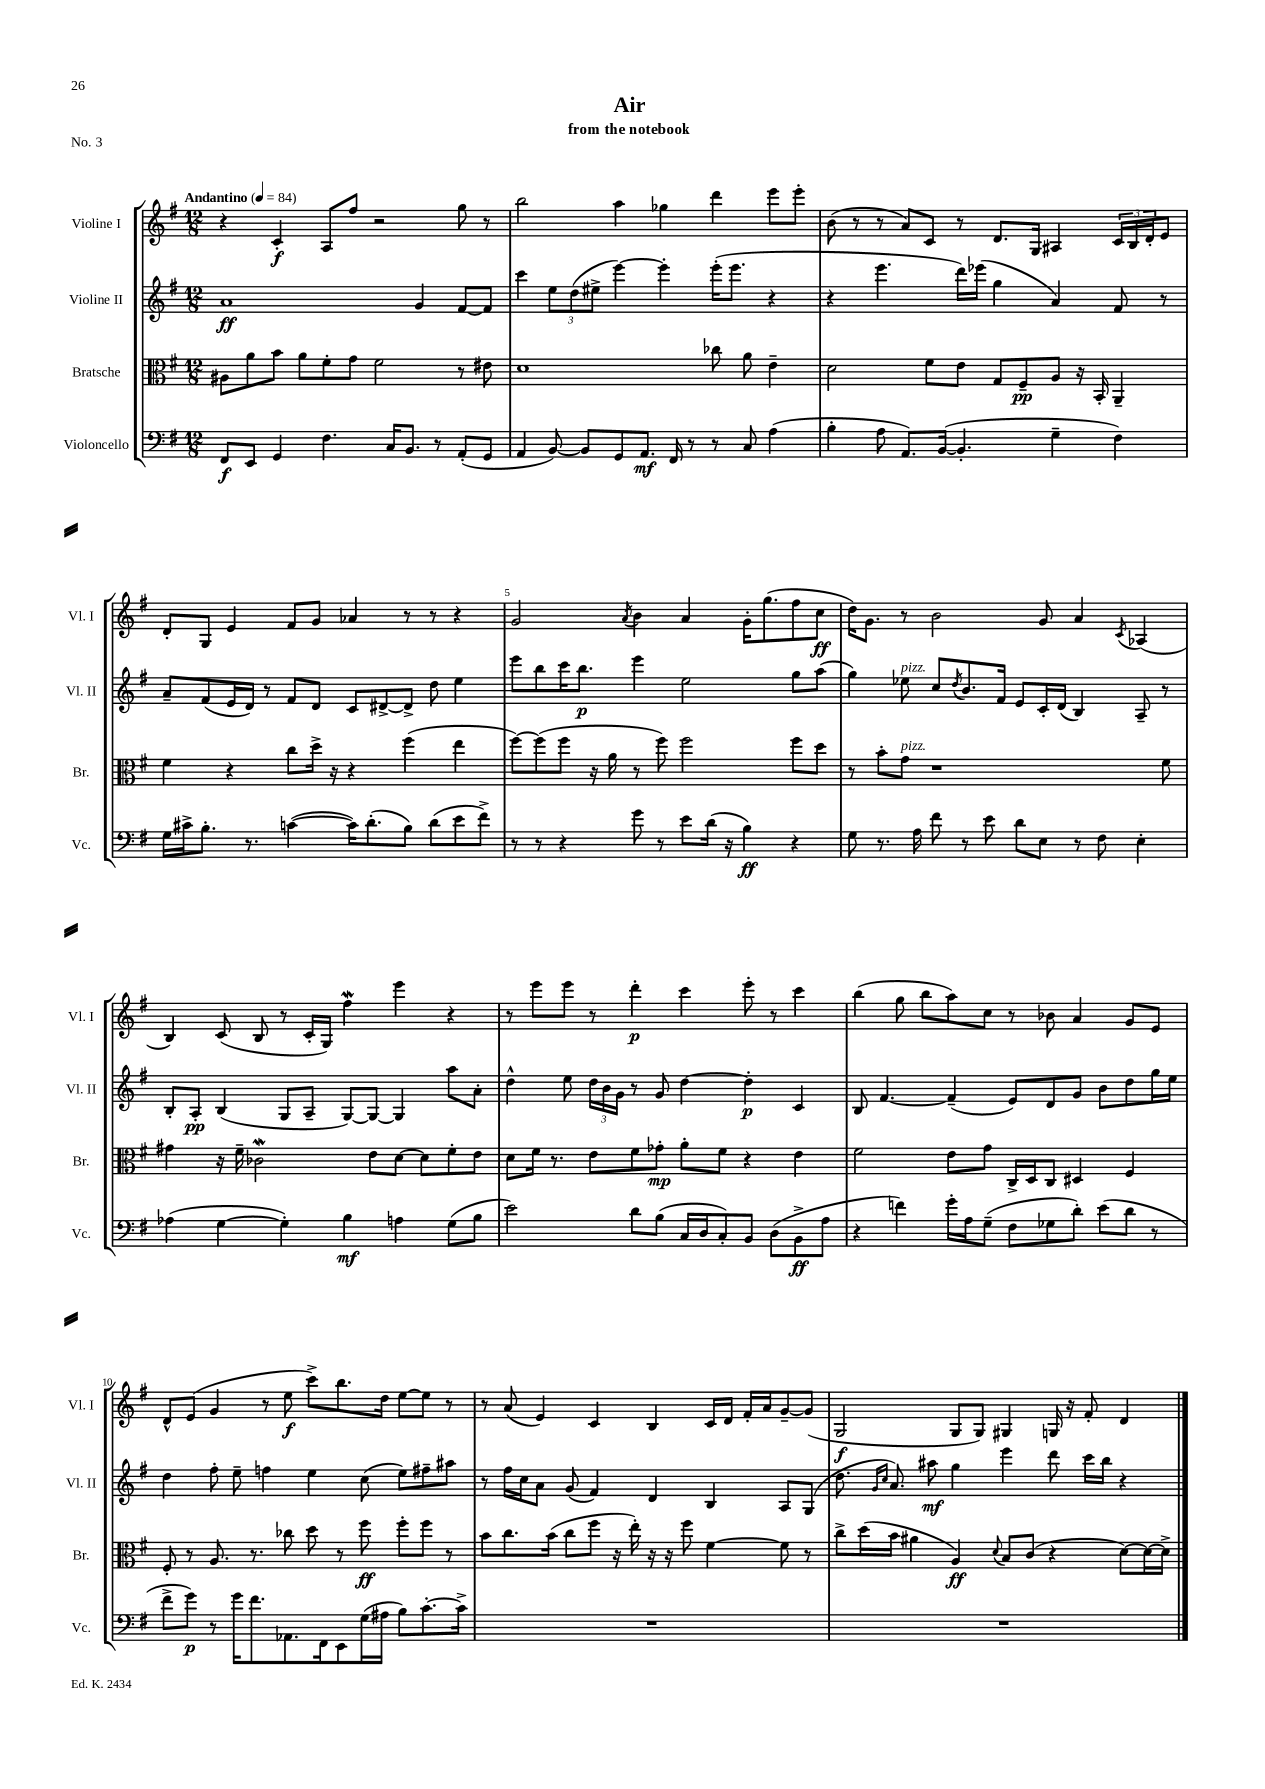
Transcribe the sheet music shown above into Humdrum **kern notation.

**kern	**kern	**kern	**kern
*staff4	*staff3	*staff2	*staff1
*clefF4	*clefC3	*clefG2	*clefG2
*k[f#]	*k[f#]	*k[f#]	*k[f#]
*M12/8	*M12/8	*M12/8	*M12/8
*MM84	*MM84	*MM84	*MM84
8FF#	8A#	1a	4r
8EE	8a	.	.
4GG	8b	.	4c'
.	8a	.	.
4.F#	8f#'	.	8A
.	8g	.	8ff#
.	2f#	.	2r
16C	.	.	.
8.BB	.	.	.
.	.	4g	.
8r	.	.	.
(8AA'	8r	[8f#	8gg
8GG	8e#	8f#]	8r
=	=	=	=
4AA	1d	4ccc	2bb
[8BB)	.	12ee	.
.	.	(12dd	.
8BB]	.	.	.
.	.	12ee#^	.
8GG	.	[4eee)	4aa
8.AA	.	.	.
.	.	4eee']	4gg-
16FF#	.	.	.
8r	.	.	.
8r	8cc-	(16eee'	4ddd
.	.	8.eee	.
8C	8a	.	.
(4A	4e~	4r	8eee
.	.	.	8eee'
=	=	=	=
4B'	2d	4r	(8b
.	.	.	8r
8A	.	4.eee	8r
8.AA)	.	.	8a)
.	8f#	.	8c
([16BB	.	.	.
4.BB']	8e	16ddd)	8r
.	.	(16eee-	.
.	8G	4gg	8.d
.	8F#~	.	.
.	.	.	16G
4G~	8A	4a)	4A#
.	16r	.	.
.	16BB'	.	.
4F#)	4AA~	8f#	24c
.	.	.	24B
.	.	.	24d'
.	.	8r	8e
=	=	=	=
16G	4f#	8a~	8d'
16c#^	.	.	.
8.B'	.	(8f#	8G
.	4r	16e	4e
8.r	.	16d)	.
.	.	8r	.
([4c	8cc	8f#	8f#
.	16dd^	8d	8g
.	16r	.	.
16c])	4r	8c	4a-
(8.d'	.	.	.
.	.	[8d#^	.
8B)	(4ff#	8d#^]	8r
(8d	.	8dd	8r
8e	4ee	4ee	4r
8f#^)	.	.	.
=	=	=	=
8r	[8ff#)	8eee	2g
8r	(8ff#]	8bb	.
4r	8ff#	16ccc	.
.	.	8.bb	.
.	16r	.	.
.	16a	.	.
.	.	.	8qa
8g	8r	4eee	4b
8r	8ff#)	.	.
8e	2ff#	2ee	4a
(16d	.	.	.
16r	.	.	.
4B)	.	.	16g'
.	.	.	(8.gg
4r	8ff#	8gg	8ff#
.	8dd	(8aa	8cc
=	=	=	=
8G	8r	4gg)	16dd)
.	.	.	8.g
8.r	8b'	.	.
.	8g	8ee-	8r
16A	.	.	.
8f#	1r	8cc	2b
.	.	8qdd	.
8r	.	8.b	.
8e	.	.	.
.	.	16f#	.
8d	.	8e	.
8E	.	16c'	8g
.	.	(16d	.
8r	.	4B)	4a
8F#	.	.	.
.	.	.	8qc
4E'	.	8A~	(4A-
.	8f#	8r	.
=	=	=	=
(4A-	4g#	8B'	4B)
.	.	8A'	.
[4G	16r	(4B	(8c
.	16f#~	.	.
.	2c-	.	8B
4G'])	.	8G	8r
.	.	8A~	16c'
.	.	.	16G)
4B	.	[8G)	4ff#
.	8e	8G_	.
4A	[8d	4G]	4eee
.	8d]	.	.
(8G	8f#'	8aa	4r
8B	8e	8a'	.
=	=	=	=
2e)	8d	4dd^^	8r
.	16f#	.	8eee
.	8.r	.	.
.	.	8ee	8eee
.	8e	24dd	8r
.	.	24b	.
.	.	24g	.
8d	8f#	8r	4ddd'
(8B	8g-'	8g	.
16C	8a'	[4dd	4ccc
16D	.	.	.
8C')	8f#	.	.
8BB	4r	4dd']	8eee'
(8D	.	.	8r
8BB^	4e	4c	4ccc
8A	.	.	.
=	=	=	=
4r	2f#	8B	(4bb
.	.	[4.f#	.
4f)	.	.	8gg
.	.	.	8bb
16g'	8e	(4f#~]	8aa)
16A	.	.	.
(8G~	8g	.	8cc
8F#	16C^	8e)	8r
.	16D	.	.
8G-	8C	8d	8b-
8d')	4D#	8g	4a
(8e	.	8b	.
8d	4F#	8dd	8g
8r	.	16gg	8e
.	.	16ee	.
=	=	=	=
8f#^	8F#'	4dd	8d^^
8g)	8r	.	(8e
8r	8.A	8ff#'	4g
16g	.	8ee~	.
8.f#	8.r	.	.
.	.	4ff	8r
8.AA-	8cc-	.	8ee
.	8dd	4ee	8ccc^)
16FF#	.	.	.
8EE	8r	.	8.bb
(16G	8ff#	(8cc	.
16A#	.	.	16dd
8B)	8ff#'	8ee)	[8ee
[8.c'	8ff#	8ff#~	8ee]
.	8r	8aa#	8r
16c^]	.	.	.
=	=	=	=
1.r	8b	8r	8r
.	8.cc	16ff#	(8a
.	.	16cc	.
.	.	8a	4e)
.	(16b	.	.
.	8cc	(8g	.
.	8ff#	4f#)	4c
.	16r	.	.
.	16ee')	.	.
.	16r	4d	4B
.	16r	.	.
.	8ff#	.	.
.	[4f#	4B	16c
.	.	.	16d
.	.	.	16f#'
.	.	.	16a
.	8f#]	8A	[8g~
.	8r	(8G	(8g]
=	=	=	=
1.r	8cc^	8.dd	2G
.	(16dd	.	.
.	.	16qqg	.
.	.	16qqcc	.
.	16b	8.a)	.
.	4a#	.	.
.	.	8aa#	.
.	4A)	4gg	8G
.	.	.	8G)
.	8qqd	.	.
.	8B	4eee	4G#
.	(8c	.	.
.	4r	8ddd	16G
.	.	.	16r
.	.	16ccc	8f#'
.	.	16bb	.
.	[8d)	4r	4d
.	16d_	.	.
.	16d^]	.	.
==	==	==	==
*-	*-	*-	*-
